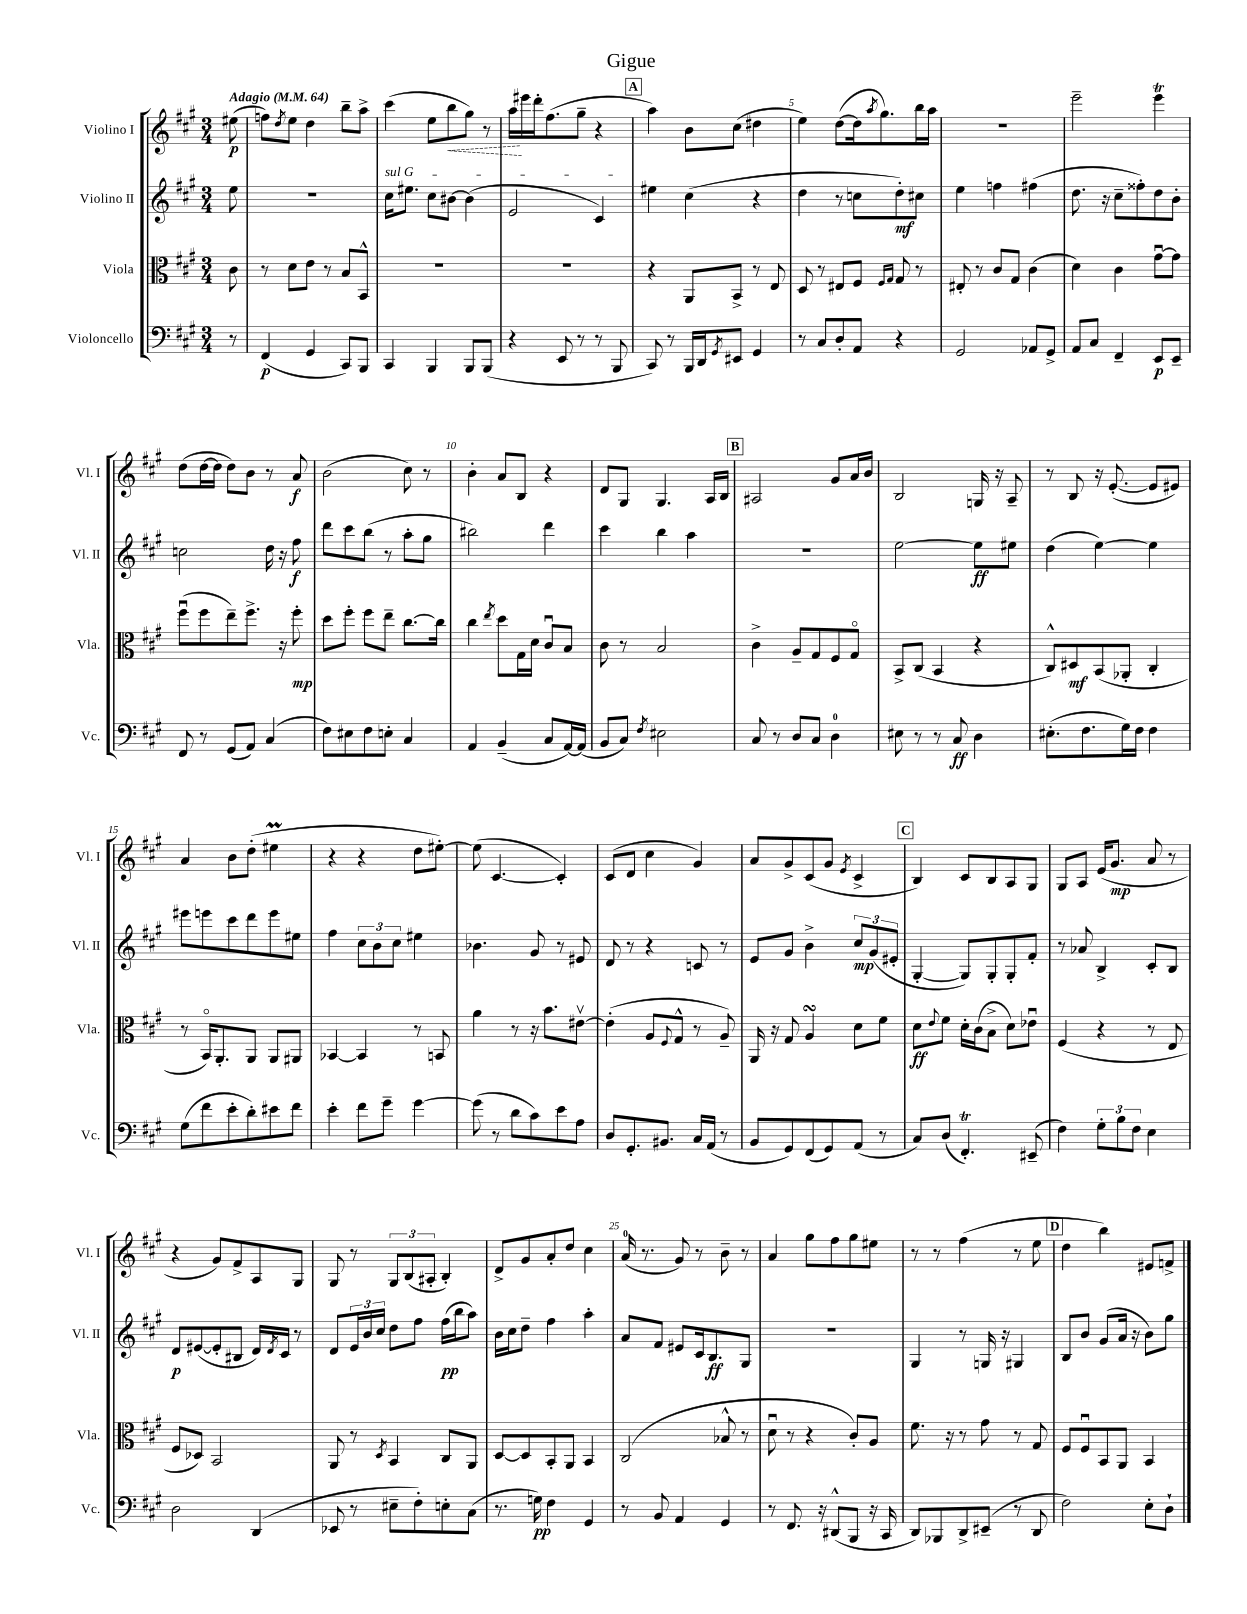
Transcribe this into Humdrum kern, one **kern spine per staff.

**kern	**dynam	**kern	**dynam	**kern	**dynam	**kern	**dynam
*part4	*part4	*part3	*part3	*part2	*part2	*part1	*part1
*staff4	*staff4	*staff3	*staff3	*staff2	*staff2	*staff1	*staff1
*I"Violoncello	*	*I"Viola	*	*I"Violino II	*	*I"Violino I	*
*I'Vc.	*	*I'Vla.	*	*I'Vl. II	*	*I'Vl. I	*
*clefF4	*	*clefC3	*	*clefG2	*	*clefG2	*
*k[f#c#g#]	*	*k[f#c#g#]	*	*k[f#c#g#]	*	*k[f#c#g#]	*
*M3/4	*	*M3/4	*	*M3/4	*	*M3/4	*
*MM64	*	*MM64	*	*MM64	*	*MM64	*
=	=	=	=	=	=	=	=
!	!	!	!	!	!	!LO:TX:a:B:t=Adagio	!
8r	.	8c#\	.	8ee\	.	(8ee#X\	p
=1	=1	=1	=1	=1	=1	=1	=1
(4FF#/	p	8r	.	2.r	.	8ffn\L)	.
.	.	.	.	.	.	8qdd/	.
.	.	8d\L	.	.	.	8ee\J	.
4GG#/	.	8e\J	.	.	.	4dd\	.
.	.	8r	.	.	.	.	.
8CC#/L)	.	8B/L	.	.	.	8bb~\L	.
8BBB/J	.	8BB^^/J	.	.	.	8aa^\J	.
=2	=2	=2	=2	=2	=2	=2	=2
!	!	!	!	!LO:TX:a:i:t=sul G	!	!	!
4CC#/	.	2.r	.	16cc#\KL	.	(4ccc#\	.
.	.	.	.	8.ee#X\J	.	.	.
4BBB/	.	.	.	8cc#\L	.	8ee\L	.
!	!	!	!	!	!	!	!LO:HP:b
.	.	.	.	[8b#X\J	.	8bb\	<
8BBB/L	.	.	.	(4b#\]	.	8gg#\J)	.
(8BBB/J	.	.	.	.	.	8r	.
=3	=3	=3	=3	=3	=3	=3	=3
4r	.	2.r	.	2e/	.	16aa\LL	.
.	.	.	.	.	.	16eee#X\	[
.	.	.	.	.	.	16ddd'\J	.
.	.	.	.	.	.	(8.ff#\	.
8EE/	.	.	.	.	.	.	.
8r	.	.	.	.	.	8gg#~\J	.
8r	.	.	.	4c#/)	.	4r	.
8BBB/	.	.	.	.	.	.	.
!!LO:REH:place=s1:t=A
=4	=4	=4	=4	=4	=4	=4	=4
8CC#/)	.	4r	.	4ee#X\	.	4aa\)	.
8r	.	.	.	.	.	.	.
16BBB/LL	.	8AA/L	.	(4cc#\	.	8b\L	.
16DD/J	.	.	.	.	.	.	.
8qGG#/	.	.	.	.	.	.	.
8EE#X/J	.	8BB^/J	.	.	.	(8cc#\J	.
4GG#/	.	8r	.	4r	.	4dd#X\	.
.	.	8E/	.	.	.	.	.
=5	=5	=5	=5	=5	=5	=5	=5
8r	.	8D/	.	4dd\	.	4ee\)	.
8C#/L	.	8r	.	.	.	.	.
8D'/	.	8E#X/L	.	8r	.	([8dd\L	.
8AA/J	.	8F#/J	.	8ccn\L	.	16dd\k]	.
.	.	.	.	.	.	8qaa/	.
.	.	.	.	.	.	8.gg#\)	.
.	.	16qqF#/LL	.	.	.	.	.
.	.	16qqG#/JJ	.	.	.	.	.
4r	.	8G#/	.	8dd'\)	mf	.	.
.	.	8r	.	8cc#X\J	.	16bb\L	.
.	.	.	.	.	.	16aa\JJ	.
=6	=6	=6	=6	=6	=6	=6	=6
2GG#/	.	8E#X'/	.	4ee\	.	2.r	.
.	.	8r	.	.	.	.	.
.	.	8c#/L	.	4ffn\	.	.	.
.	.	8G#/J	.	.	.	.	.
8AA-X/L	.	(4c#\	.	(4ff#X\	.	.	.
8GG#^/J	.	.	.	.	.	.	.
=7	=7	=7	=7	=7	=7	=7	=7
8AA/L	.	4d\)	.	8.dd\	.	2eee~\	.
8C#/J	.	.	.	.	.	.	.
.	.	.	.	16r	.	.	.
4FF#~/	.	4c#\	.	8cc#~\L	.	.	.
.	.	.	.	8ff##X'\)	.	.	.
8EE/L	p	[8g#u\L	.	8dd\	.	4eeeT\	.
8EE~/J	.	8g#\J]	.	8b'\J	.	.	.
!!LO:LB:g=z
=8	=8	=8	=8	=8	=8	=8	=8
8FF#/	.	(8ff#u\L	.	2ccn\	.	(8dd\L	.
8r	.	8ff#\	.	.	.	[16dd\L	.
.	.	.	.	.	.	16dd\JJ]	.
(8GG#/L	.	8ee~\)	.	.	.	8dd\L)	.
8AA/J)	.	8.ff#^\J	.	.	.	8b\J	.
(4C#/	.	.	.	16dd\	.	8r	.
.	.	16r	.	16r	.	.	.
.	.	8ff#'\	mp	8ff#\	f	8a/	f
=9	=9	=9	=9	=9	=9	=9	=9
8F#\L)	.	8dd\L	.	8ddd\L	.	(2b\	.
8E#X\	.	8ff#'\J	.	8ccc#\	.	.	.
8F#\	.	8ff#\L	.	(8bb\J	.	.	.
8En'\J	.	8ee~\J	.	8r	.	.	.
4C#/	.	[8.cc#\L	.	8aa'\L	.	8cc#\)	.
.	.	.	.	8gg#\J	.	8r	.
.	.	16cc#\Jk]	.	.	.	.	.
=10	=10	=10	=10	=10	=10	=10	=10
4AA/	.	4cc#\	.	2bb#X\)	.	4b'\	.
.	.	8qee/	.	.	.	.	.
(4BB~/	.	8dd\L	.	.	.	8a/L	.
.	.	16G#\L	.	.	.	8B/J	.
.	.	16d\JJ	.	.	.	.	.
8C#/L	.	8c#u/L	.	4ddd\	.	4r	.
[16AA/L)	.	8B/J	.	.	.	.	.
(16AA/JJ]	.	.	.	.	.	.	.
=11	=11	=11	=11	=11	=11	=11	=11
8BB/L	.	8c#\	.	4ccc#\	.	8d/L	.
8C#/J)	.	8r	.	.	.	8G#/J	.
8qF#/	.	.	.	.	.	.	.
2E#X\	.	2B/	.	4bb\	.	4.G#/	.
.	.	.	.	4aa\	.	.	.
.	.	.	.	.	.	16A/LL	.
.	.	.	.	.	.	16B/JJ	.
!!LO:REH:place=s1:t=B
=12	=12	=12	=12	=12	=12	=12	=12
8C#/	.	4c#^\	.	2.r	.	2A#X/	.
8r	.	.	.	.	.	.	.
8D/L	.	8A~/L	.	.	.	.	.
8C#/J	.	8G#/	.	.	.	.	.
4D\	.	8F#/	.	.	.	8g#/L	.
.	.	8G#/J	.	.	.	16a/L	.
.	.	.	.	.	.	16b/JJ	.
=13	=13	=13	=13	=13	=13	=13	=13
8E#X\	.	8BB^/L	.	[2ee\	.	2B/	.
8r	.	(8C#/J	.	.	.	.	.
8r	.	4BB/	.	.	.	.	.
8C#/	ff	.	.	.	.	.	.
4D\	.	4r	.	8ee\L]	ff	16Gn/	.
.	.	.	.	.	.	16r	.
.	.	.	.	8ee#X\J	.	8A~/	.
=14	=14	=14	=14	=14	=14	=14	=14
(8.E#X'\L	.	8C#^^/L)	.	(4dd\	.	8r	.
.	.	8D#X/	mf	.	.	8B/	.
8.F#\	.	.	.	.	.	.	.
.	.	(8BB/	.	[4ee\)	.	16r	.
.	.	.	.	.	.	([8.e'/	.
16G#\L)	.	8AA-X'/J	.	.	.	.	.
16F#\JJ	.	.	.	.	.	.	.
4F#\	.	4C#'/	.	4ee\]	.	8e/L]	.
.	.	.	.	.	.	8e#X/J)	.
!!LO:LB:g=z
=15	=15	=15	=15	=15	=15	=15	=15
(8G#\L	.	8r	.	8eee#X\L	.	4a/	.
8f#\	.	16BB/KL)	.	8eeen\	.	.	.
.	.	8.AA'/	.	.	.	.	.
8e'\	.	.	.	8ccc#\	.	8b\L	.
8d'\)	.	8AA/J	.	8ddd\	.	(8dd'\J	.
8e#X\	.	8AA/L	.	8eee\	.	4ee#Xm\	.
8f#\J	.	8AA#X/J	.	8ee#X\J	.	.	.
=16	=16	=16	=16	=16	=16	=16	=16
4e'\	.	[4BB-X/	.	4ff#\	.	4r	.
8f#\L	.	4BB-/]	.	12cc#\L	.	4r	.
.	.	.	.	12b\	.	.	.
8g#~\J	.	.	.	.	.	.	.
.	.	.	.	12cc#\J	.	.	.
[4g#\	.	8r	.	4ee#X\	.	8dd\L	.
.	.	8BBn/	.	.	.	[8ee#X'\J)	.
=17	=17	=17	=17	=17	=17	=17	=17
(8g#\]	.	4a\	.	4.b-X\	.	(8ee#\]	.
8r	.	.	.	.	.	[4.c#/	.
8d\L	.	8r	.	.	.	.	.
8c#\)	.	16r	.	8g#/	.	.	.
.	.	8.b\L	.	.	.	.	.
8e\	.	.	.	8r	.	4c#'/])	.
8A\J	.	[8e#Xv\J	.	8e#X/	.	.	.
=18	=18	=18	=18	=18	=18	=18	=18
8D/L	.	(4e#'\]	.	8d/	.	(8c#/L	.
8.GG#'/	.	.	.	8r	.	8d/J	.
.	.	8A/L	.	4r	.	4cc#\	.
8.BB#X/J	.	.	.	.	.	.	.
.	.	8qqF#/	.	.	.	.	.
.	.	8G#^^/J	.	.	.	.	.
16C#/LL	.	8r	.	8cn/	.	4g#/)	.
(16AA/JJ	.	.	.	.	.	.	.
8r	.	8A~/)	.	8r	.	.	.
=19	=19	=19	=19	=19	=19	=19	=19
8BB/L	.	16AA/	.	8e/L	.	8a/L	.
.	.	16r	.	.	.	.	.
8GG#/)	.	8G#/	.	8g#/J	.	8g#^/	.
(8FF#/	.	4AsSSs/	.	4b^\	.	(8c#/	.
8GG#/)	.	.	.	.	.	8g#/J	.
.	.	.	.	.	.	8qe/	.
(8AA/J	.	8d\L	.	12cc#/L	mp	4c#^/	.
.	.	.	.	(12g#/	.	.	.
8r	.	8f#\J	.	.	.	.	.
.	.	.	.	12e#X'/J	.	.	.
!!LO:REH:place=s1:t=C
=20	=20	=20	=20	=20	=20	=20	=20
8C#/L)	.	8d\L	ff	[4G#'/	.	4B/)	.
.	.	8qqe/	.	.	.	.	.
(8D/J	.	8f#\J	.	.	.	.	.
4.FF#T'/)	.	16d'\LL	.	8G#/L])	.	8c#/L	.
.	.	(16c#\J	.	.	.	.	.
.	.	8B^\J	.	8G#'/	.	8B/	.
.	.	8d\L)	.	8G#'/	.	8A/	.
(8EE#X~/	.	8e-Xu\J	.	8f#'/J	.	8G#/J	.
=21	=21	=21	=21	=21	=21	=21	=21
4F#\)	.	(4F#/	.	8r	.	8G#/L	.
.	.	.	.	8a-X/	.	8A/J	.
12G#'\L	.	4r	.	4B^/	.	(16e/KL	.
.	.	.	.	.	.	8.g#/J	mp
12B\	.	.	.	.	.	.	.
12F#\J	.	.	.	.	.	.	.
4E\	.	8r	.	8c#'/L	.	8a/	.
.	.	8E/	.	8B/J	.	8r	.
!!LO:LB:g=z
=22	=22	=22	=22	=22	=22	=22	=22
2D\	.	8F#/L	.	8d/L	p	4r	.
.	.	8D-X/J)	.	([8e#X/	.	.	.
.	.	2BB/	.	8e#'/]	.	8g#/L)	.
.	.	.	.	8B#X/J	.	8f#^/	.
(4DD/	.	.	.	16d/LL)	.	8A/	.
.	.	.	.	8qd/	.	.	.
.	.	.	.	16c#/JJ	.	.	.
.	.	.	.	8r	.	8G#/J	.
=23	=23	=23	=23	=23	=23	=23	=23
8EE-X/	.	8AA/	.	8d/L	.	8G#/	.
8r	.	8r	.	24e/L	.	8r	.
.	.	.	.	24b/	.	.	.
.	.	.	.	24cc#/JJ	.	.	.
.	.	8qD/	.	.	.	.	.
8E#X~\L	.	4BB/	.	8dd\L	.	12G#/L	.
.	.	.	.	.	.	(12B/	.
8F#'\)	.	.	.	8ff#\J	.	.	.
.	.	.	.	.	.	12A#X'/J	.
8En'\	.	8C#/L	.	(16ff#\LL	pp	4B'/)	.
.	.	.	.	16bb\J	.	.	.
(8C#\J	.	8AA/J	.	8aa\J)	.	.	.
=24	=24	=24	=24	=24	=24	=24	=24
8.r	.	[8D/L	.	16b\LL	.	8d^/L	.
.	.	.	.	16cc#\J	.	.	.
.	.	8D/]	.	8dd~\J	.	8g#/	.
16Gn\)	pp	.	.	.	.	.	.
4F#\	.	8BB'/	.	4ff#\	.	8a'/	.
.	.	8AA/J	.	.	.	8dd/J	.
4GG#/	.	4BB/	.	4aa'\	.	4cc#\	.
=25	=25	=25	=25	=25	=25	=25	=25
8r	.	(2C#/	.	8a/L	.	(16a/	.
.	.	.	.	.	.	8.r	.
8BB/	.	.	.	8f#/J	.	.	.
4AA/	.	.	.	8e#X/L	.	8g#/)	.
.	.	.	.	16c#/k	.	8r	.
.	.	.	.	8.B/	ff	.	.
4GG#/	.	8B-X^^/	.	.	.	8b~\	.
.	.	8r	.	8G#/J	.	8r	.
=26	=26	=26	=26	=26	=26	=26	=26
8r	.	8du\	.	2.r	.	4a/	.
8.FF#/	.	8r	.	.	.	.	.
.	.	4r	.	.	.	8gg#\L	.
16r	.	.	.	.	.	.	.
(8DD#X^^/L	.	.	.	.	.	8ff#\	.
8BBB/J	.	8c#'/L)	.	.	.	8gg#\	.
16r	.	8A/J	.	.	.	8ee#X\J	.
16CC#/	.	.	.	.	.	.	.
=27	=27	=27	=27	=27	=27	=27	=27
8DD/L)	.	8.f#\	.	4G#/	.	8r	.
8BBB-X/	.	.	.	.	.	8r	.
.	.	16r	.	.	.	.	.
8DD^/	.	8r	.	8r	.	(4ff#\	.
(8EE#X~/J	.	8g#\	.	16Gn/	.	.	.
.	.	.	.	16r	.	.	.
8r	.	8r	.	4G#X/	.	8r	.
8DD/	.	8G#/	.	.	.	8ee\	.
!!LO:REH:place=s1:t=D
=28	=28	=28	=28	=28	=28	=28	=28
2F#\)	.	8F#/L	.	8B/L	.	4dd\	.
.	.	8F#u/	.	8b/J	.	.	.
.	.	8BB/	.	(8g#/L	.	4bb\)	.
.	.	8AA/J	.	16a/Jk	.	.	.
.	.	.	.	16r	.	.	.
8E'\L	.	4BB/	.	8b\L)	.	8e#X/L	.
8D`\J	.	.	.	8gg#\J	.	8fn^/J	.
==	==	==	==	==	==	==	==
*-	*-	*-	*-	*-	*-	*-	*-
